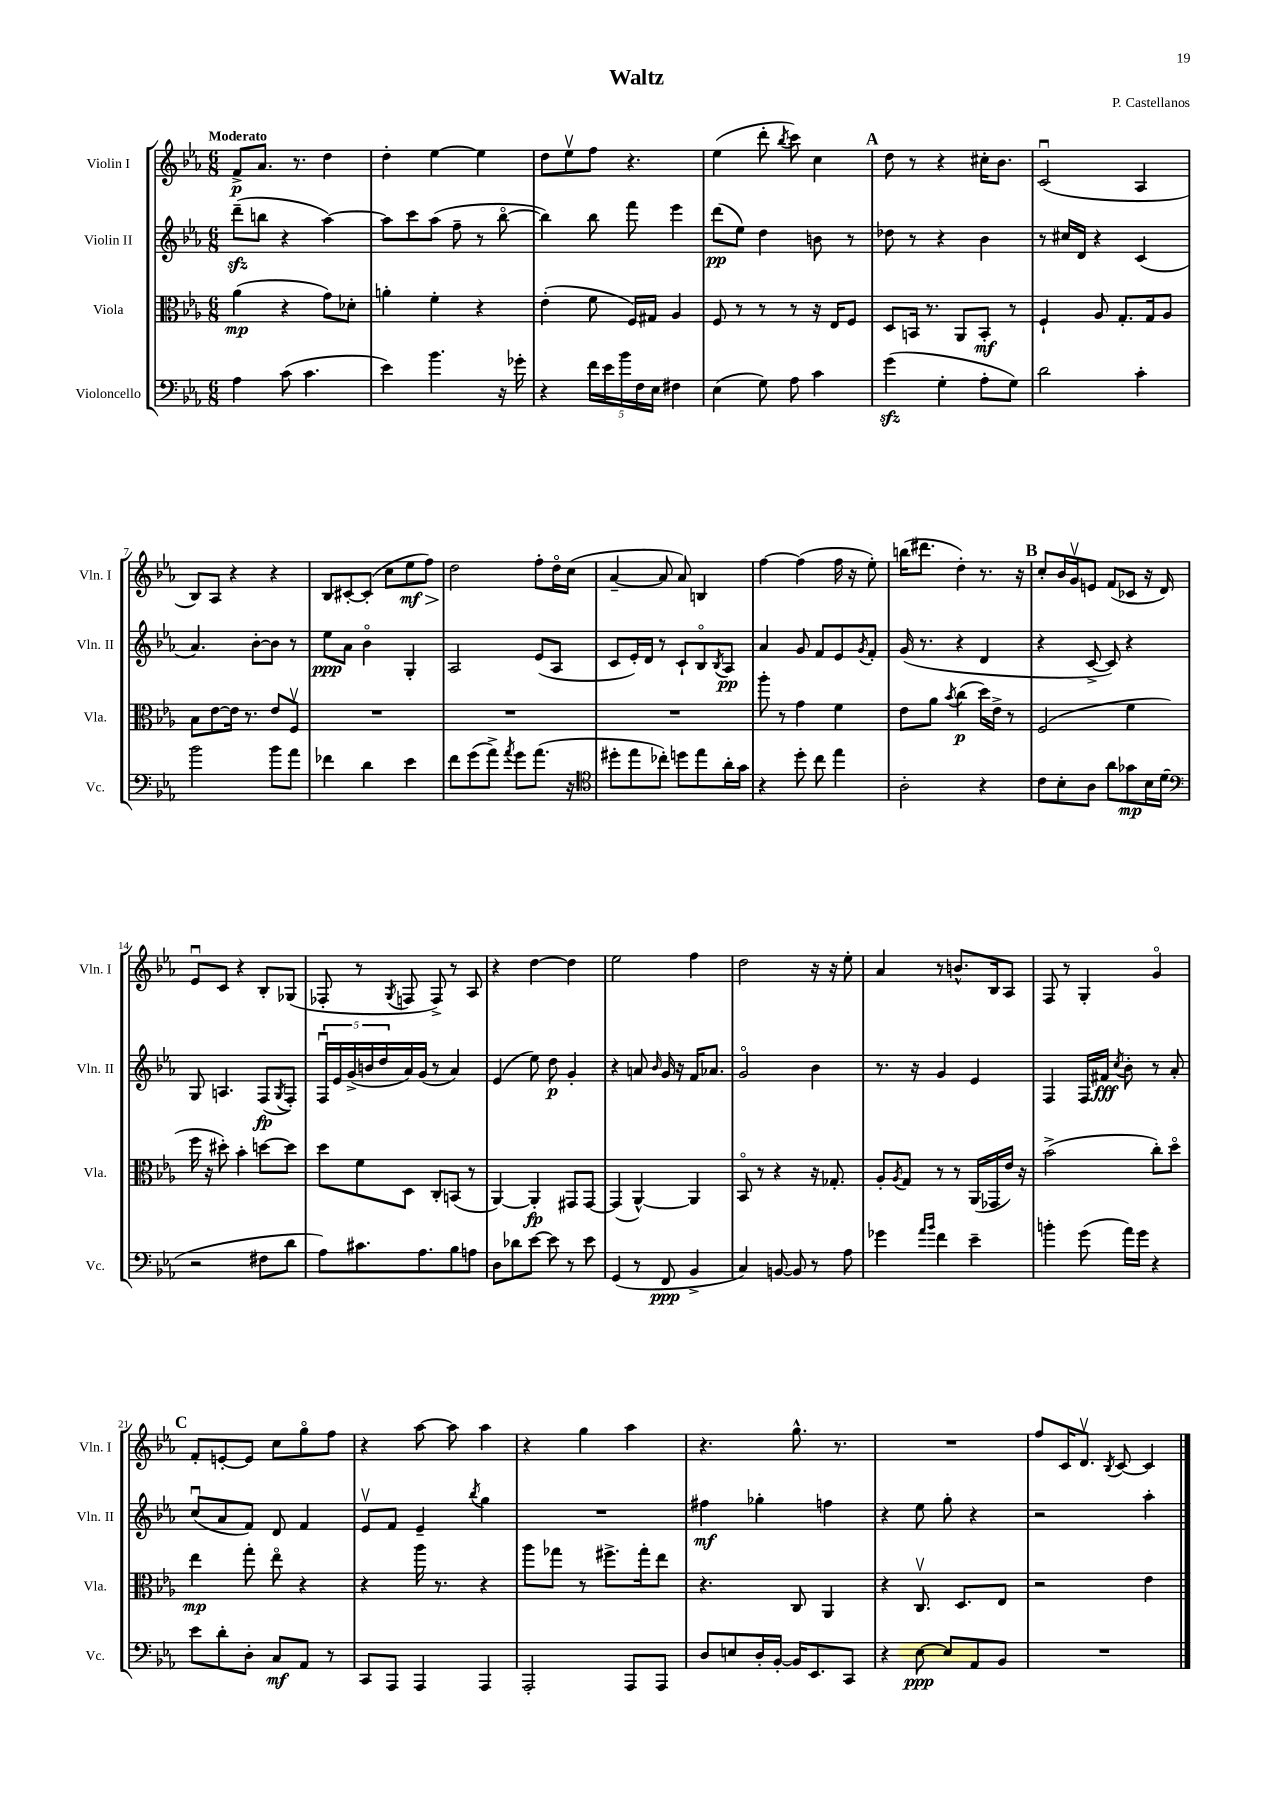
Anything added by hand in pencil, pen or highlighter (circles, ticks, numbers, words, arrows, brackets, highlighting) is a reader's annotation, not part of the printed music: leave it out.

**kern	**dynam	**kern	**dynam	**kern	**dynam	**kern	**dynam
*part4	*part4	*part3	*part3	*part2	*part2	*part1	*part1
*staff4	*staff4	*staff3	*staff3	*staff2	*staff2	*staff1	*staff1
*I"Violoncello	*	*I"Viola	*	*I"Violin II	*	*I"Violin I	*
*I'Vc.	*	*I'Vla.	*	*I'Vln. II	*	*I'Vln. I	*
*clefF4	*	*clefC3	*	*clefG2	*	*clefG2	*
*k[b-e-a-]	*	*k[b-e-a-]	*	*k[b-e-a-]	*	*k[b-e-a-]	*
*M6/8	*	*M6/8	*	*M6/8	*	*M6/8	*
=1	=1	=1	=1	=1	=1	=1	=1
!	!	!	!	!	!	!LO:TX:a:B:t=Moderato	!
4A-\	.	(4a-\	mp	(8dddzz~\L	.	8f^/L	p
.	.	.	.	8bbn\J	.	8.a-/J	.
(8c\	.	4r	.	4r	.	.	.
.	.	.	.	.	.	8.r	.
4.c\	.	.	.	.	.	.	.
.	.	8g\L)	.	[4aa-\)	.	4dd\	.
.	.	8d-X'\J	.	.	.	.	.
=2	=2	=2	=2	=2	=2	=2	=2
4e-\)	.	4an'\	.	8aa-\L]	.	4dd'\	.
.	.	.	.	8ccc\	.	.	.
4.b-\	.	4f'\	.	(8aa-\J	.	[4ee-\	.
.	.	.	.	8ff~\	.	.	.
.	.	4r	.	8r	.	4ee-\]	.
16r	.	.	.	[8bb-\	.	.	.
16g-X'\	.	.	.	.	.	.	.
=3	=3	=3	=3	=3	=3	=3	=3
4r	.	(4e-'\	.	4bb-\])	.	8dd\L	.
.	.	.	.	.	.	8ee-v\	.
20f\LL	.	8f\	.	8bb-\	.	8ff\J	.
20e-\	.	.	.	.	.	.	.
20b-\	.	.	.	.	.	.	.
.	.	16F/LL)	.	8fff\	.	4.r	.
20F\	.	.	.	.	.	.	.
.	.	16G#X/JJ	.	.	.	.	.
20E-\JJ	.	.	.	.	.	.	.
4F#X\	.	4A-/	.	4eee-\	.	.	.
=4	=4	=4	=4	=4	=4	=4	=4
(4E-\	.	8F/	.	(8ddd\L	pp	(4ee-\	.
.	.	8r	.	8ee-\J)	.	.	.
8G\)	.	8r	.	4dd\	.	8ddd'\	.
.	.	.	.	.	.	8qbb-/	.
8A-\	.	8r	.	.	.	8ccc\)	.
4c\	.	16r	.	8bn\	.	4cc\	.
.	.	16E-/KL	.	.	.	.	.
.	.	8F/J	.	8r	.	.	.
!!LO:REH:place=s1:t=A
=5	=5	=5	=5	=5	=5	=5	=5
(4gzz\	.	8D/L	.	8dd-X\	.	8dd\	.
.	.	16BBn/Jk	.	8r	.	8r	.
.	.	8.r	.	.	.	.	.
4G'\	.	.	.	4r	.	4r	.
.	.	8AA-/L	.	.	.	.	.
8A-'\L	.	8BB'/J	mf	4b-\	.	16cc#X'\KL	.
.	.	.	.	.	.	8.b-\J	.
8G\J)	.	8r	.	.	.	.	.
=6	=6	=6	=6	=6	=6	=6	=6
2d\	.	4F`/	.	8r	.	(2cu/	.
.	.	.	.	16cc#X/LL	.	.	.
.	.	.	.	16d/JJ	.	.	.
.	.	8A-/	.	4r	.	.	.
.	.	8.G'/L	.	.	.	.	.
4c'\	.	.	.	(4c/	.	4A-/	.
.	.	16G/k	.	.	.	.	.
.	.	8A-/J	.	.	.	.	.
!!LO:LB:g=z
=7	=7	=7	=7	=7	=7	=7	=7
2b-\	.	8B-\L	.	4.a-/)	.	8B-/L)	.
.	.	[8e-\	.	.	.	8A-/J	.
.	.	16e-\Jk]	.	.	.	4r	.
.	.	8.r	.	.	.	.	.
.	.	.	.	[8b-'\L	.	.	.
8b-\L	.	8e-/L	.	8b-\J]	.	4r	.
8a-\J	.	8Fv/J	.	8r	.	.	.
=8	=8	=8	=8	=8	=8	=8	=8
4f-X\	.	2.r	.	8ee-\L	ppp	8B-/L	.
.	.	.	.	8a-\J	.	[8c#X'/	.
4d\	.	.	.	4b-\	.	(8c#'/J]	.
.	.	.	.	.	.	8cc\L	.
!	!	!	!	!	!	!	!LO:HP:b
4e-\	.	.	.	4G'/	.	8ee-\	> mf
.	.	.	.	.	.	8ff\J)	.
=9	=9	=9	=9	=9	=9	=9	=9
8f\L	.	2.r	.	2A-/	.	2dd\	.
(8g\	.	.	.	.	.	.	.
8a-^\J)	.	.	.	.	.	.	.
8qa-/	.	.	.	.	.	.	.
8g\L	.	.	.	.	.	.	.
(8.a-\J	.	.	.	(8e-/L	.	8ff'\L	]
.	.	.	.	8A-/J	.	16dd\L	.
16r	.	.	.	.	.	(16cc\JJ	.
=10	=10	=10	=10	=10	=10	=10	=10
*clefC4	*	*	*	*	*	*	*
8dd#X'\L	.	2.r	.	8c/L	.	[4a-~/	.
8ee-\	.	.	.	16e-'/L)	.	.	.
.	.	.	.	16d/JJ	.	.	.
8cc-X'\J)	.	.	.	8r	.	8a-/]	.
8ddn\L	.	.	.	8c`/L	.	8a-/)	.
8ee-\	.	.	.	8B-/	.	4Bn/	.
.	.	.	.	8qB-/	.	.	.
16a-'\L	.	.	.	8A-/J	pp	.	.
16g\JJ	.	.	.	.	.	.	.
=11	=11	=11	=11	=11	=11	=11	=11
4r	.	8aa-'\	.	4a-/	.	[4ff\	.
.	.	8r	.	.	.	.	.
8dd'\	.	4g\	.	8g/	.	(4ff\]	.
8cc\	.	.	.	8f/L	.	.	.
4ee-\	.	4f\	.	8e-/	.	16ff\	.
.	.	.	.	.	.	16r	.
.	.	.	.	8qg/	.	.	.
.	.	.	.	8f'/J	.	8ee-'\)	.
=12	=12	=12	=12	=12	=12	=12	=12
2A-'\	.	8e-\L	.	(16g/	.	(16bbn\KL	.
.	.	.	.	8.r	.	8.ddd#X\J	.
.	.	8a-\J	.	.	.	.	.
.	.	8qb-/	.	.	.	.	.
.	.	(4cc\	p	4r	.	4dd'\)	.
4r	.	16dd\LL)	.	4d/	.	8.r	.
.	.	16e-^\JJ	.	.	.	.	.
.	.	8r	.	.	.	.	.
.	.	.	.	.	.	16r	.
!!LO:REH:place=s1:t=B
=13	=13	=13	=13	=13	=13	=13	=13
8c\L	.	(2F/	.	4r	.	8cc'/L	.
8B-'\	.	.	.	.	.	16b-/L	.
.	.	.	.	.	.	16gv/J	.
8A-\J	.	.	.	[8c^/	.	8en/J	.
8a-\L	.	.	.	8c/])	.	(8f/L	.
8g-X\	mp	4f\	.	4r	.	8c-X/J	.
16B-\L	.	.	.	.	.	16r	.
(16d\JJ	.	.	.	.	.	16d/)	.
!!LO:LB:g=z
=14	=14	=14	=14	=14	=14	=14	=14
*clefF4	*	*	*	*	*	*	*
2r	.	16ff\	.	8G/	.	8e-u/L	.
.	.	16r	.	.	.	.	.
.	.	8dd#X'\)	.	4.An/	.	8c/J	.
.	.	4b-'\	.	.	.	4r	.
8F#X\L	.	[8ddn\L	.	(8F/L	fp	8B-'/L	.
.	.	.	.	8qG/	.	.	.
8d\J	.	8dd\J]	.	8F'/J)	.	(8G-X/J	.
=15	=15	=15	=15	=15	=15	=15	=15
8A-\L)	.	8dd\L	.	20Fu/LL	.	8F-X'/	.
.	.	.	.	20e-/	.	.	.
.	.	.	.	(20g^/	.	.	.
8.c#X\	.	8f\	.	.	.	8r	.
.	.	.	.	20bn/	.	.	.
.	.	.	.	20dd/	.	.	.
.	.	.	.	.	.	8qG/	.
.	.	8D\J	.	16a-/)	.	8Fn/	.
8.A-\	.	.	.	(16g/JJ	.	.	.
.	.	8C'/L	.	8r	.	8F^/)	.
8B-\	.	(8BBn/J	.	4a-/)	.	8r	.
8An\J	.	8r	.	.	.	8A-/	.
=16	=16	=16	=16	=16	=16	=16	=16
8D\L	.	[4AA-/)	.	(4e-/	.	4r	.
8d-X\	.	.	.	.	.	.	.
[8e-\J	.	4AA-'/]	fp	8ee-\)	.	[4dd\	.
8e-\]	.	.	.	8dd\	p	.	.
8r	.	8GG#X/L	.	4g'/	.	4dd\]	.
8e-\	.	[8GG#/J	.	.	.	.	.
=17	=17	=17	=17	=17	=17	=17	=17
(4GG/	.	(4GG#/]	.	4r	.	2ee-\	.
8r	.	[4AA-^^/)	.	8an/	.	.	.
.	.	.	.	16qqb-/	.	.	.
8FF/	ppp	.	.	16g/	.	.	.
.	.	.	.	16r	.	.	.
4BB-^/	.	4AA-/]	.	16f/KL	.	4ff\	.
.	.	.	.	8.a-X/J	.	.	.
=18	=18	=18	=18	=18	=18	=18	=18
4C/)	.	8BB-/	.	2g/	.	2dd\	.
.	.	8r	.	.	.	.	.
[8BBn/	.	4r	.	.	.	.	.
8BB/]	.	.	.	.	.	.	.
8r	.	16r	.	4b-\	.	16r	.
.	.	8.G-X'/	.	.	.	16r	.
8A-\	.	.	.	.	.	8ee-'\	.
=19	=19	=19	=19	=19	=19	=19	=19
4g-X\	.	8A-'/L	.	8.r	.	4a-/	.
.	.	8qA-/	.	.	.	.	.
.	.	8G/J	.	.	.	.	.
.	.	.	.	16r	.	.	.
16qqa-/LL	.	.	.	.	.	.	.
16qqb-/JJ	.	.	.	.	.	.	.
4f\	.	8r	.	4g/	.	8r	.
.	.	8r	.	.	.	8.bn^^/L	.
4e-~\	.	(16AA-/LL	.	4e-/	.	.	.
.	.	16GG-X/	.	.	.	16B-/k	.
.	.	16e-/JJ)	.	.	.	8A-/J	.
.	.	16r	.	.	.	.	.
=20	=20	=20	=20	=20	=20	=20	=20
4bn'\	.	(2b-^\	.	4F/	.	8F/	.
.	.	.	.	.	.	8r	.
(8g\	.	.	.	16F/LL	.	4G'/	.
.	.	.	.	16f#X/JJ	fff	.	.
.	.	.	.	8qcc/	.	.	.
16a-\LL)	.	.	.	8b-'\	.	.	.
16g\JJ	.	.	.	.	.	.	.
4r	.	8cc'\L)	.	8r	.	4g/	.
.	.	8dd\J	.	8a-'/	.	.	.
!!LO:LB:g=z
!!LO:REH:place=s1:t=C
=21	=21	=21	=21	=21	=21	=21	=21
8e-\L	.	4ee-\	mp	(8ccu/L	.	8f'/L	.
8d'\	.	.	.	8a-/	.	[8en'/	.
8D'\J	.	8gg'\	.	8f/J)	.	8e/J]	.
8C/L	mf	8ee-\	.	8d/	.	8cc\L	.
8AA-/J	.	4r	.	4f/	.	8gg\	.
8r	.	.	.	.	.	8ff\J	.
=22	=22	=22	=22	=22	=22	=22	=22
8CC/L	.	4r	.	8e-v/L	.	4r	.
8AAA-/J	.	.	.	8f/J	.	.	.
4AAA-/	.	16aa-\	.	4e-~/	.	[8aa-\	.
.	.	8.r	.	.	.	.	.
.	.	.	.	.	.	8aa-\]	.
.	.	.	.	8qbb-/	.	.	.
4AAA-/	.	4r	.	4gg\	.	4aa-\	.
=23	=23	=23	=23	=23	=23	=23	=23
2AAA-'/	.	8aa-\L	.	2.r	.	4r	.
.	.	8gg-X\J	.	.	.	.	.
.	.	8r	.	.	.	4gg\	.
.	.	8.ff#X^\L	.	.	.	.	.
8AAA-/L	.	.	.	.	.	4aa-\	.
.	.	16gg-'\k	.	.	.	.	.
8AAA-/J	.	8ee-\J	.	.	.	.	.
=24	=24	=24	=24	=24	=24	=24	=24
8D/L	.	4.r	.	4ff#X\	mf	4.r	.
8En/	.	.	.	.	.	.	.
16D'/L	.	.	.	4gg-X'\	.	.	.
[16BB-'/JJ	.	.	.	.	.	.	.
16BB-/KL]	.	8C/	.	.	.	8.gg^^\	.
8.EE-/	.	.	.	.	.	.	.
.	.	4AA-/	.	4ffn\	.	.	.
.	.	.	.	.	.	8.r	.
8CC/J	.	.	.	.	.	.	.
=25	=25	=25	=25	=25	=25	=25	=25
4r	.	4r	.	4r	.	2.r	.
[8E-\	ppp	8.Cv/	.	8ee-\	.	.	.
8E-/L]	.	.	.	8gg'\	.	.	.
.	.	8.D/L	.	.	.	.	.
8AA-/	.	.	.	4r	.	.	.
8BB-/J	.	8E-/J	.	.	.	.	.
=26	=26	=26	=26	=26	=26	=26	=26
2.r	.	2r	.	2r	.	8ff/L	.
.	.	.	.	.	.	16c/K	.
.	.	.	.	.	.	8.dv/J	.
.	.	.	.	.	.	8qB-/	.
.	.	.	.	.	.	[8c/	.
.	.	4e-\	.	4aa-'\	.	4c/]	.
==	==	==	==	==	==	==	==
*-	*-	*-	*-	*-	*-	*-	*-
